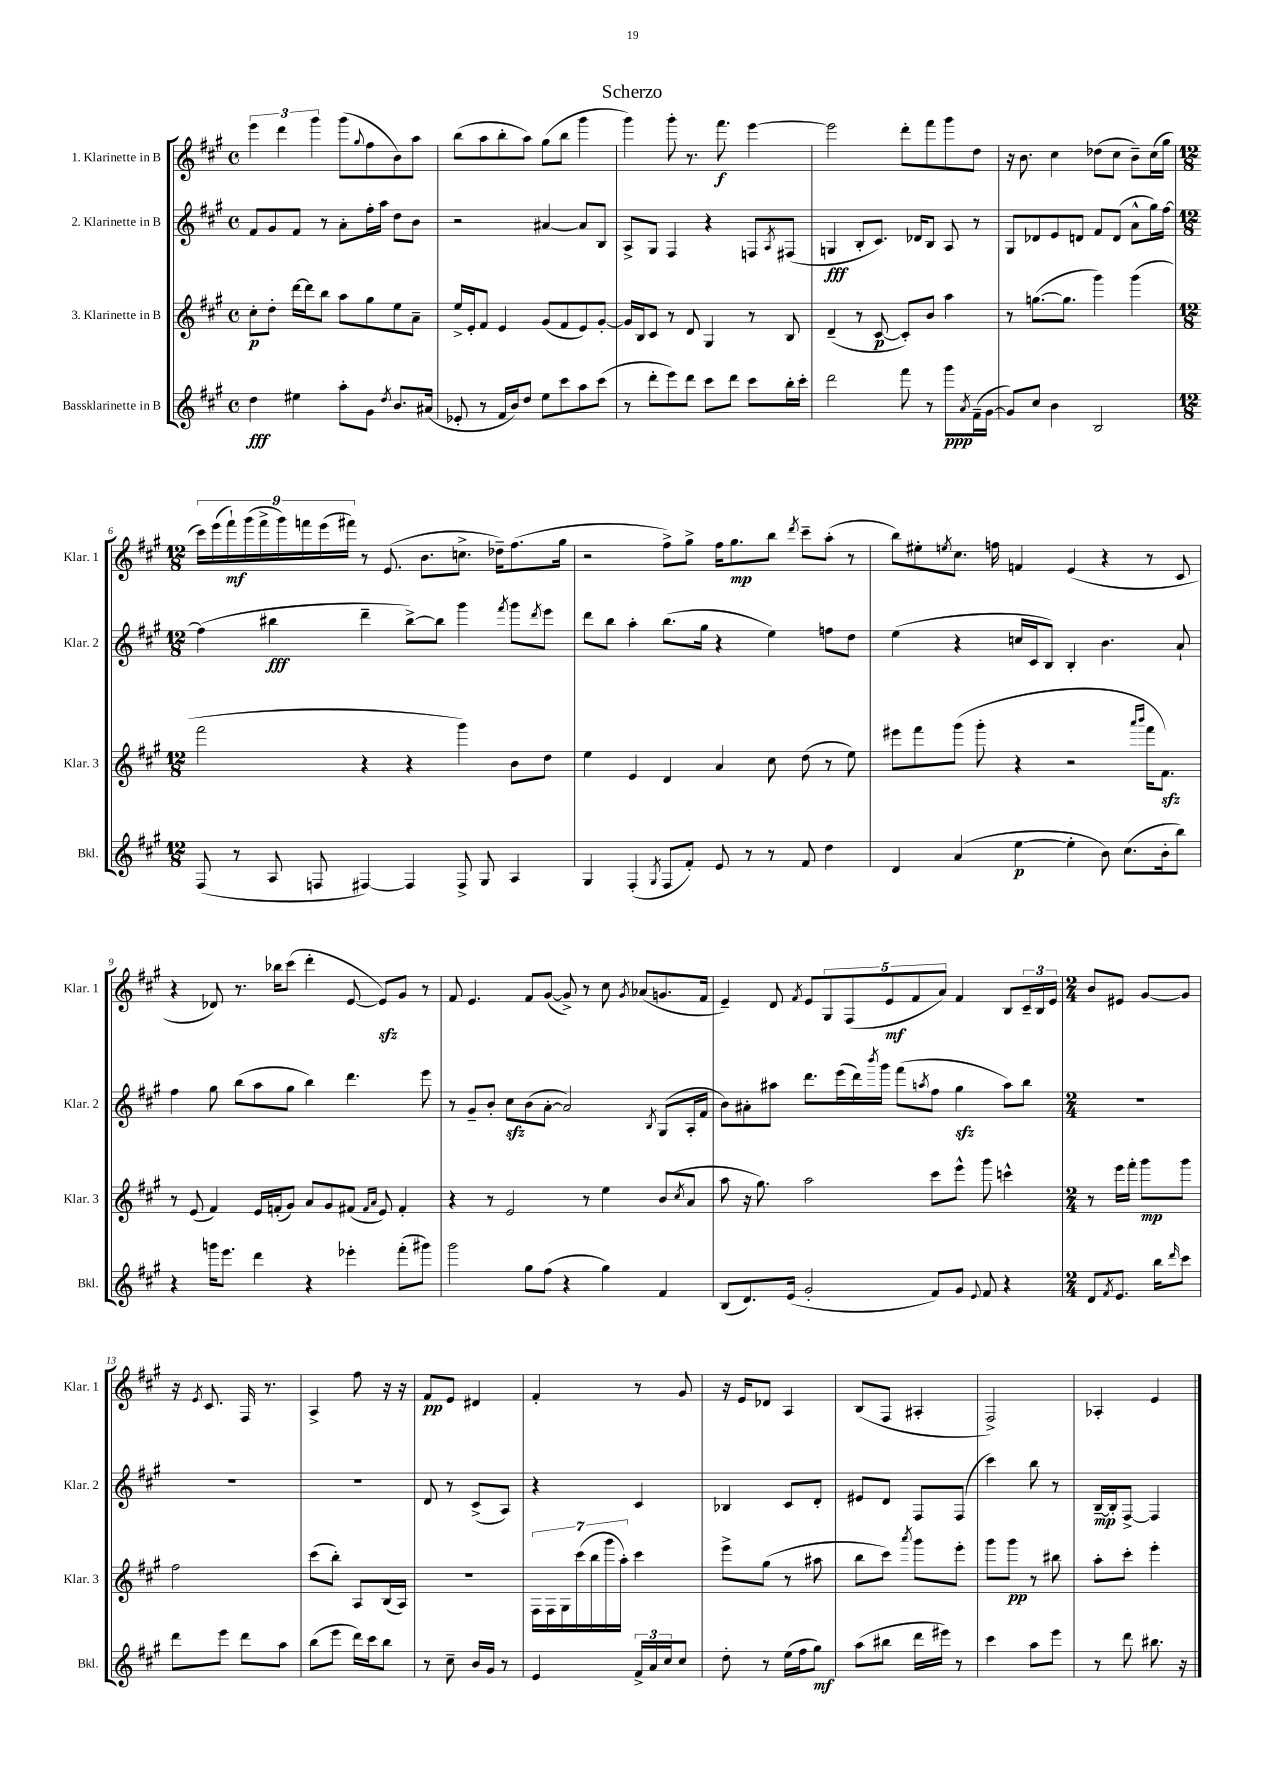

**kern	**dynam	**kern	**dynam	**kern	**dynam	**kern	**dynam
*part4	*part4	*part3	*part3	*part2	*part2	*part1	*part1
*staff4	*staff4	*staff3	*staff3	*staff2	*staff2	*staff1	*staff1
*I"Bassklarinette in B	*	*I"3. Klarinette in B	*	*I"2. Klarinette in B	*	*I"1. Klarinette in B	*
*I'Bkl.	*	*I'Klar. 3	*	*I'Klar. 2	*	*I'Klar. 1	*
*clefG2	*	*clefG2	*	*clefG2	*	*clefG2	*
*k[f#c#g#]	*	*k[f#c#g#]	*	*k[f#c#g#]	*	*k[f#c#g#]	*
*M4/4	*	*M4/4	*	*M4/4	*	*M4/4	*
*met(c)	*	*met(c)	*	*met(c)	*	*met(c)	*
=1	=1	=1	=1	=1	=1	=1	=1
4dd\	fff	8cc#'\L	p	8f#/L	.	6eee\	.
.	.	8dd'\J	.	8g#/	.	.	.
.	.	.	.	.	.	6ddd\	.
4ee#X\	.	[16ddd\LL	.	8f#/J	.	.	.
.	.	16ddd\J]	.	.	.	.	.
.	.	.	.	.	.	6ggg#\	.
.	.	8bb\J	.	8r	.	.	.
8aa'\L	.	8aa\L	.	8a'\L	.	(8ggg#\L	.
.	.	.	.	.	.	8qqgg#/	.
8g#\J	.	8gg#\	.	16ff#'\L	.	8ff#\	.
.	.	.	.	16aa\JJ	.	.	.
8qdd/	.	.	.	.	.	.	.
8.b/L	.	8ee\	.	8dd\L	.	8b\)	.
.	.	8a~\J	.	8b\J	.	8aa\J	.
(16a#X/Jk	.	.	.	.	.	.	.
=2	=2	=2	=2	=2	=2	=2	=2
8e-X'/	.	16ee^/LL	.	2r	.	(8bb\L	.
.	.	16e'/J	.	.	.	.	.
8r	.	8f#/J	.	.	.	8aa\	.
16f#/LL	.	4e/	.	.	.	8bb'\	.
16b/J)	.	.	.	.	.	.	.
8dd/J	.	.	.	.	.	8aa\J)	.
8ee\L	.	(8g#/L	.	[4a#X/	.	(8gg#\L	.
8ccc#\	.	8f#/	.	.	.	8bb\J	.
8aa\	.	8e/)	.	8a#/L]	.	4ggg#\	.
(8ccc#\J	.	[8g#'/J	.	8B/J	.	.	.
=3	=3	=3	=3	=3	=3	=3	=3
8r	.	16g#/LL]	.	8A^/L	.	4ggg#\)	.
.	.	16B/J	.	.	.	.	.
8ddd'\L	.	8c#/J	.	8G#/J	.	.	.
8eee\)	.	8r	.	4F#/	.	8ggg#'\	.
8ddd\J	.	8d/	.	.	.	8.r	.
8ccc#\L	.	4G#/	.	4r	.	.	.
.	.	.	.	.	.	8.fff#\	f
8ddd\J	.	.	.	.	.	.	.
8ccc#\L	.	8r	.	8Fn/L	.	[4eee\	.
.	.	.	.	8qA/	.	.	.
16bb'\L	.	8B/	.	(8F#X/J	.	.	.
16ccc#'\JJ	.	.	.	.	.	.	.
=4	=4	=4	=4	=4	=4	=4	=4
2ddd\	.	(4d~/	.	4Gn/	fff	2eee\]	.
.	.	8r	.	8B'/L	.	.	.
.	.	[8c#/	p	8.c#/J)	.	.	.
8fff#\	.	8c#'/L])	.	.	.	8ddd'\L	.
.	.	.	.	16d-X/KL	.	.	.
8r	.	8b/J	.	8B/J	.	8fff#\	.
8ggg#\L	ppp	4aa\	.	8A/	.	8ggg#\	.
8qa/	.	.	.	.	.	.	.
(16f#~\L	.	.	.	8r	.	8dd\J	.
[16g#\JJ	.	.	.	.	.	.	.
=5	=5	=5	=5	=5	=5	=5	=5
8g#/L])	.	8r	.	8G#/L	.	16r	.
.	.	.	.	.	.	8.b\	.
8cc#/J	.	([8.ggn\L	.	8d-X/	.	.	.
4b\	.	.	.	8e/	.	4cc#\	.
.	.	8.gg\J]	.	.	.	.	.
.	.	.	.	8dn/J	.	.	.
2B/	.	4ggg#\)	.	8f#/L	.	(8dd-X\L	.
.	.	.	.	(8d/J	.	8cc#\J	.
.	.	(4ggg#\	.	8a^^\L	.	8b~\L)	.
.	.	.	.	16gg#\L)	.	(16cc#\L	.
.	.	.	.	[16ff#\JJ	.	16gg#\JJ	.
!!LO:LB:g=z
=6	=6	=6	=6	=6	=6	=6	=6
*M12/8	*	*M12/8	*	*M12/8	*	*M12/8	*
(8F#/	.	2fff#\	.	(4ff#\]	.	18ccc#\LL)	.
.	.	.	.	.	.	(18eee\	.
.	.	.	.	.	.	18fff#`\)	mf
8r	.	.	.	.	.	.	.
.	.	.	.	.	.	(18ggg#\	.
.	.	.	.	.	.	18fff#^\	.
8A/	.	.	.	4bb#X\	fff	.	.
.	.	.	.	.	.	18ggg#\)	.
.	.	.	.	.	.	18fffn\	.
8Fn/	.	.	.	.	.	.	.
.	.	.	.	.	.	(18eee\	.
.	.	.	.	.	.	18fff#X\JJ)	.
[4F#X/)	.	4r	.	4ddd~\	.	8r	.
.	.	.	.	.	.	(8.e/	.
4F#/]	.	4r	.	[8bb#^\L)	.	.	.
.	.	.	.	.	.	8.b\L	.
.	.	.	.	8bb#\J]	.	.	.
8F#^/	.	4ggg#\)	.	4ggg#\	.	8.ccn^\J	.
8G#/	.	.	.	.	.	.	.
.	.	.	.	.	.	16dd-X~\KL)	.
.	.	.	.	8qfff#/	.	.	.
4A/	.	8b\L	.	8ggg#\L	.	(8.ff#\	.
.	.	.	.	8qddd/	.	.	.
.	.	8dd\J	.	8eee\J	.	.	.
.	.	.	.	.	.	16gg#\Jk	.
=7	=7	=7	=7	=7	=7	=7	=7
4G#/	.	4ee\	.	8ddd\L	.	2r	.
.	.	.	.	8bb\J	.	.	.
(4F#'/	.	4e/	.	4aa'\	.	.	.
8qG#/	.	.	.	.	.	.	.
8F#/L	.	4d/	.	(8.bb\L	.	8ff#^\L)	.
8f#'/J)	.	.	.	.	.	8gg#^\J	.
.	.	.	.	16gg#\Jk	.	.	.
8e/	.	4a/	.	4r	.	16ff#\KL	.
.	.	.	.	.	.	8.gg#\	mp
8r	.	.	.	.	.	.	.
8r	.	8cc#\	.	4ee\)	.	8bb\J	.
.	.	.	.	.	.	8qddd/	.
8f#/	.	(8dd\	.	.	.	8ccc#~\L	.
4dd\	.	8r	.	8ffn\L	.	(8aa'\J	.
.	.	8ee\)	.	8dd\J	.	8r	.
=8	=8	=8	=8	=8	=8	=8	=8
4d/	.	8eee#X\L	.	(4ee\	.	8bb\L)	.
.	.	8fff#\	.	.	.	8ee#X'\	.
.	.	.	.	.	.	8qeen/	.
(4a/	.	(8ggg#\J	.	4r	.	8.cc#\J	.
.	.	8ggg#'\	.	.	.	.	.
.	.	.	.	.	.	16ffn\	.
[4ee\	p	4r	.	16ccn/LL	.	4fn/	.
.	.	.	.	16c#/J	.	.	.
.	.	.	.	8B/J)	.	.	.
4ee'\]	.	2r	.	4B'/	.	(4e/	.
8b\)	.	.	.	4.b\	.	4r	.
(8.cc#\L	.	.	.	.	.	.	.
.	.	16qqaaa/LL	.	.	.	.	.
.	.	16qqbbb/JJ	.	.	.	.	.
.	.	16fff#\KL	.	.	.	8r	.
16b'\k	.	8.f#zz\J)	.	.	.	.	.
8bb\J)	.	.	.	8a`/	.	8c#/	.
!!LO:LB:g=z
=9	=9	=9	=9	=9	=9	=9	=9
4r	.	8r	.	4ff#\	.	4r	.
.	.	(8e/	.	.	.	.	.
16gggn\KL	.	4f#/)	.	8gg#\	.	8d-X/)	.
8.eee\J	.	.	.	.	.	.	.
.	.	.	.	(8bb\L	.	8.r	.
4ddd\	.	16e/LL	.	8aa\	.	.	.
.	.	(16fn'/J	.	.	.	16bb-X\KL	.
.	.	8g#/J)	.	8gg#\J	.	(8ccc#\J	.
4r	.	8a/L	.	4bb\)	.	4ddd'\	.
.	.	8g#/	.	.	.	.	.
4eee-X'\	.	(8f#X/J	.	4.ddd\	.	[8e/	.
.	.	16qqf#/LL	.	.	.	.	.
.	.	16qqa/JJ	.	.	.	.	.
.	.	8e/)	.	.	.	8ezz/L])	.
(8fff#'\L	.	4f#'/	.	.	.	8g#/J	.
8ggg#X\J)	.	.	.	8eee\	.	8r	.
=10	=10	=10	=10	=10	=10	=10	=10
2ggg#\	.	4r	.	8r	.	8f#/	.
.	.	.	.	8g#~/L	.	4.e/	.
.	.	8r	.	8b'/J	.	.	.
.	.	2e/	.	8cc#zz\L	.	.	.
8gg#\L	.	.	.	(8b\	.	8f#/L	.
(8ff#\J	.	.	.	[8a'\J	.	([8g#/J	.
4r	.	.	.	2a/])	.	8g#^/])	.
.	.	8r	.	.	.	8r	.
4gg#\)	.	4ee\	.	.	.	8cc#\	.
.	.	.	.	.	.	8qg#/	.
.	.	.	.	.	.	(8a-X/L	.
.	.	.	.	8qB/	.	.	.
4f#/	.	(8b/L	.	(8G#/L	.	8.gn/	.
.	.	8qcc#/	.	.	.	.	.
.	.	8a/J	.	16A'/L	.	.	.
.	.	.	.	16f#/JJ	.	16f#/Jk	.
=11	=11	=11	=11	=11	=11	=11	=11
(8B/L	.	8aa\	.	8b\L)	.	4e~/)	.
8.d/)	.	16r	.	8a#X'\	.	.	.
.	.	8.gg#\)	.	.	.	.	.
.	.	.	.	8aa#X\J	.	8d/	.
(16e/Jk	.	.	.	.	.	.	.
.	.	.	.	.	.	8qf#/	.
2g#'/	.	2aa\	.	8.ddd\L	.	8e/L	.
.	.	.	.	.	.	10G#/	.
.	.	.	.	(16eee\L	.	.	.
.	.	.	.	.	.	(10F#/	.
.	.	.	.	16ddd\)	.	.	.
.	.	.	.	8qbbb/	.	.	.
.	.	.	.	16ggg#\JJ	.	.	.
.	.	.	.	.	.	10e/	mf
.	.	.	.	(8fff#\L	.	.	.
.	.	.	.	.	.	10f#/	.
.	.	.	.	8qaan/	.	.	.
8f#/L)	.	8ccc#\L	.	8ff#\J	.	.	.
.	.	.	.	.	.	10a/J)	.
8g#/J	.	8eee^^\J	.	4gg#zz\	.	4f#/	.
8qqe/	.	.	.	.	.	.	.
8f#/	.	8ggg#\	.	.	.	.	.
4r	.	4cccn^^\	.	8aa\L)	.	8B/L	.
.	.	.	.	8bb\J	.	24c#~/L	.
.	.	.	.	.	.	24B/	.
.	.	.	.	.	.	24e/JJ	.
=12	=12	=12	=12	=12	=12	=12	=12
*M2/4	*	*M2/4	*	*M2/4	*	*M2/4	*
8d/L	.	8r	.	2r	.	8b/L	.
8qf#/	.	.	.	.	.	.	.
8.e/J	.	16eee\LL	.	.	.	8e#X/J	.
.	.	16fff#'\JJ	.	.	.	.	.
.	.	8ggg#\L	mp	.	.	[8g#/L	.
16bb\KL	.	.	.	.	.	.	.
16qqddd/	.	.	.	.	.	.	.
8ccc#\J	.	8ggg#\J	.	.	.	8g#/J]	.
!!LO:LB:g=z
=13	=13	=13	=13	=13	=13	=13	=13
8ddd\L	.	2ff#\	.	2r	.	16r	.
.	.	.	.	.	.	8qe/	.
.	.	.	.	.	.	8.c#/	.
8eee\J	.	.	.	.	.	.	.
8ddd\L	.	.	.	.	.	16F#/	.
.	.	.	.	.	.	8.r	.
8aa\J	.	.	.	.	.	.	.
=14	=14	=14	=14	=14	=14	=14	=14
(8bb\L	.	(8ccc#\L	.	2r	.	4A^/	.
8eee\J	.	8bb'\J)	.	.	.	.	.
16ddd\LL)	.	8A/L	.	.	.	8ff#\	.
16ccc#\J	.	.	.	.	.	.	.
8bb\J	.	(16B/L	.	.	.	16r	.
.	.	16A/JJ)	.	.	.	16r	.
=15	=15	=15	=15	=15	=15	=15	=15
8r	.	2r	.	8d/	.	8f#/L	pp
8cc#~\	.	.	.	8r	.	8e/J	.
16b/LL	.	.	.	(8c#^/L	.	4d#X/	.
16g#/JJ	.	.	.	.	.	.	.
8r	.	.	.	8A/J)	.	.	.
=16	=16	=16	=16	=16	=16	=16	=16
4e/	.	28F#\LL	.	4r	.	4f#'/	.
.	.	28F#\	.	.	.	.	.
.	.	28G#\	.	.	.	.	.
.	.	(28ccc#\	.	.	.	.	.
.	.	28bb\	.	.	.	.	.
.	.	28ggg#\	.	.	.	.	.
.	.	28aa'\JJ)	.	.	.	.	.
24f#^/LL	.	4ccc#\	.	4c#/	.	8r	.
24a/	.	.	.	.	.	.	.
24cc#/J	.	.	.	.	.	.	.
8cc#/J	.	.	.	.	.	8g#/	.
=17	=17	=17	=17	=17	=17	=17	=17
8dd'\	.	8eee^\L	.	4B-X/	.	16r	.
.	.	.	.	.	.	16e/KL	.
8r	.	(8gg#\J	.	.	.	8d-X/J	.
(16ee\LL	.	8r	.	8c#/L	.	4A/	.
16ff#\J	.	.	.	.	.	.	.
8gg#\J)	mf	8aa#X\	.	8d'/J	.	.	.
=18	=18	=18	=18	=18	=18	=18	=18
(8aa\L	.	8bb\L	.	8e#X/L	.	(8B/L	.
8bb#X\J	.	8ccc#\J)	.	8d/J	.	8F#/J	.
.	.	8qaaa/	.	.	.	.	.
16ddd\LL	.	8ggg#\L	.	8F#/L	.	4A#X'/	.
16eee#X\JJ)	.	.	.	.	.	.	.
8r	.	8eee'\J	.	(8F#/J	.	.	.
=19	=19	=19	=19	=19	=19	=19	=19
4ccc#\	.	8ggg#\L	.	4ccc#\)	.	2F#^/)	.
.	.	8ggg#\J	pp	.	.	.	.
8aa\L	.	8r	.	8bb\	.	.	.
8eee\J	.	8bb#X\	.	8r	.	.	.
=20	=20	=20	=20	=20	=20	=20	=20
8r	.	8aa'\L	.	[16B~/LL	mp	4A-X'/	.
.	.	.	.	16B'/J]	.	.	.
8ddd\	.	8ccc#'\J	.	[8F#^/J	.	.	.
8.bb#X\	.	4eee'\	.	4F#/]	.	4e/	.
16r	.	.	.	.	.	.	.
==	==	==	==	==	==	==	==
*-	*-	*-	*-	*-	*-	*-	*-
